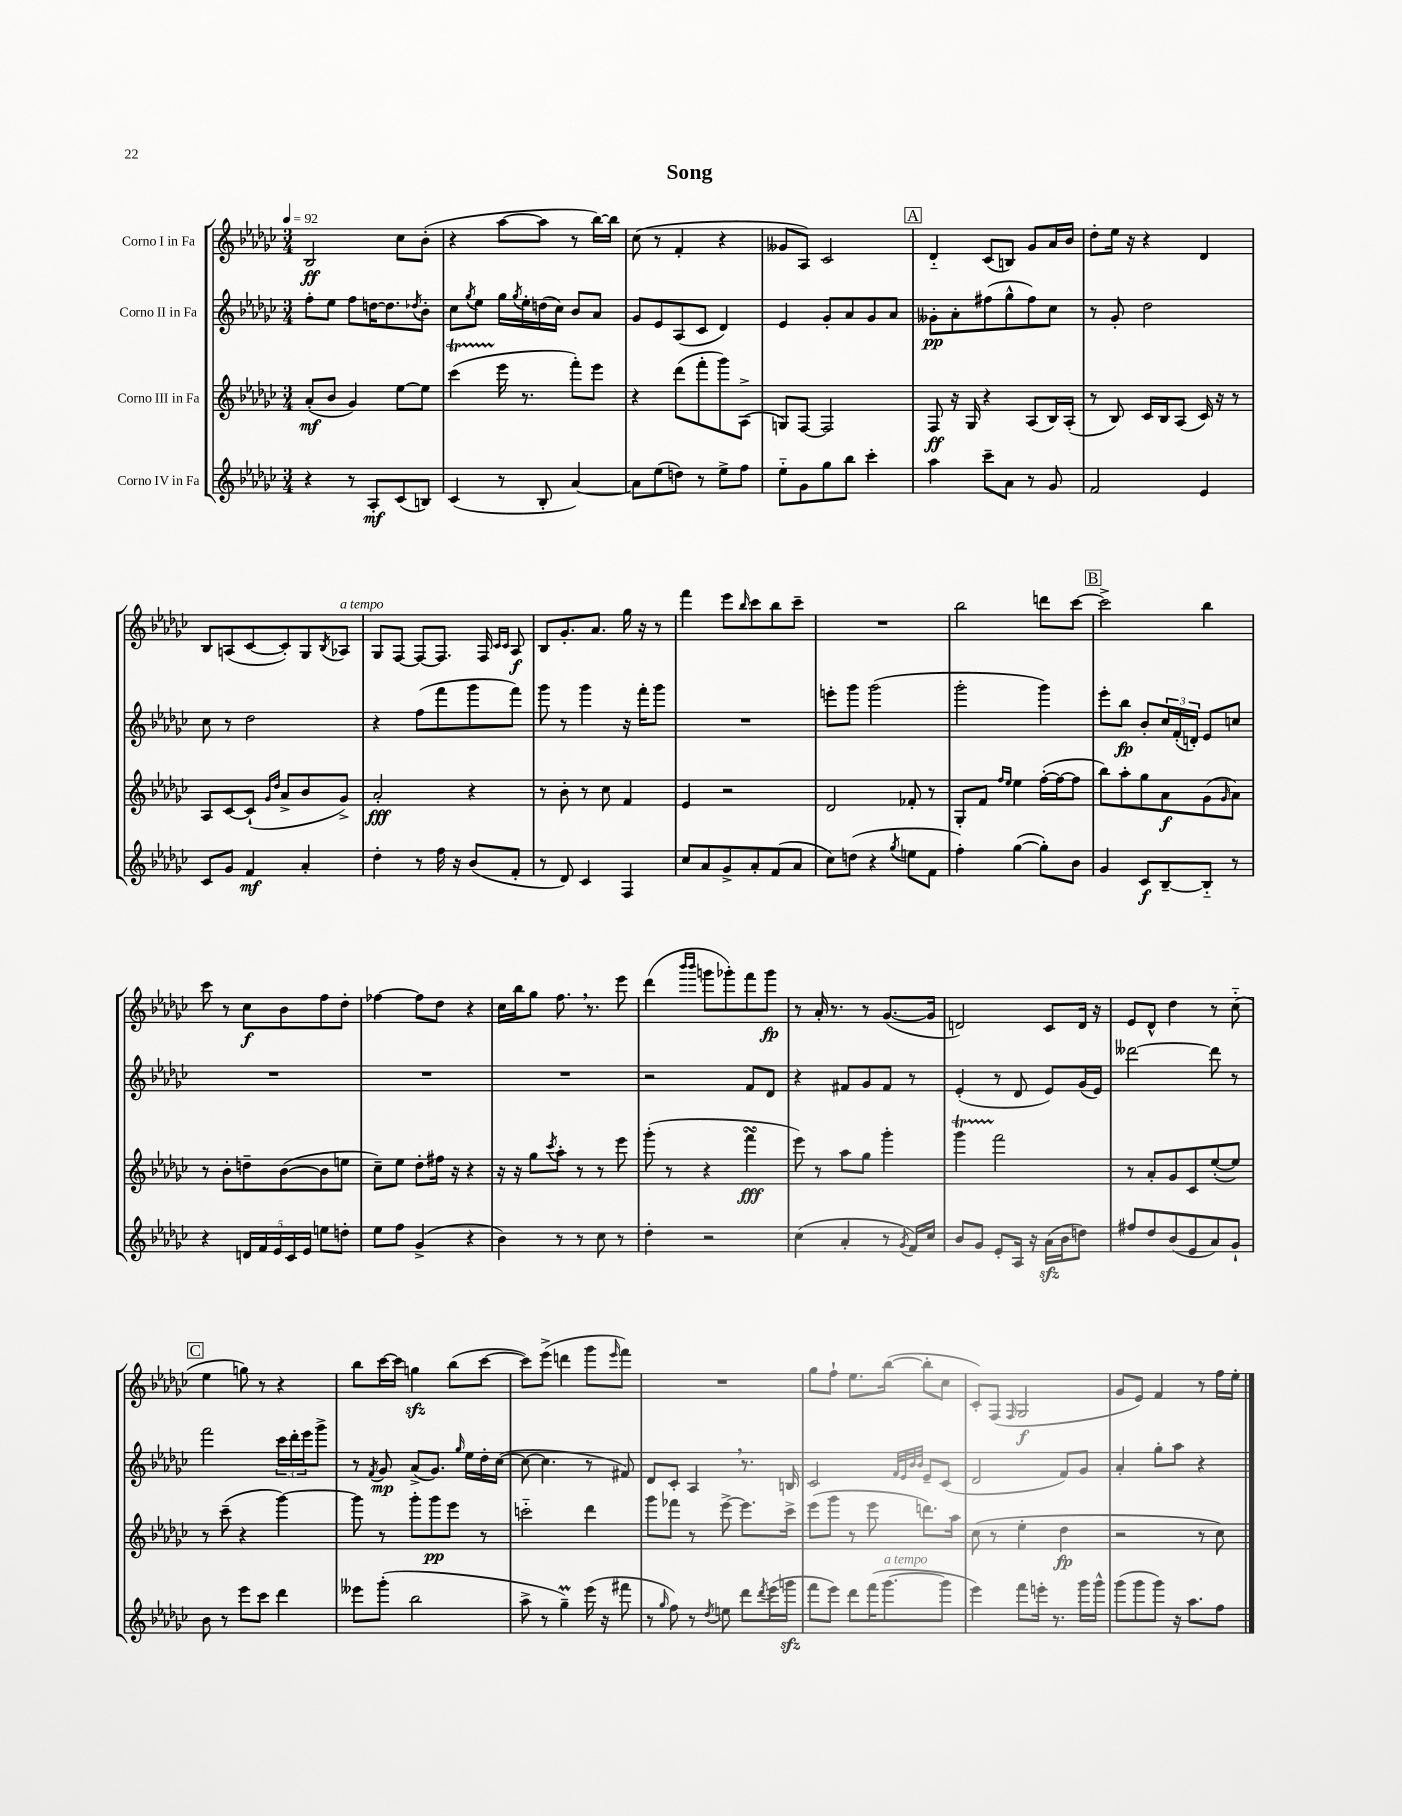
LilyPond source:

\header { title = "Song" }
<<
\new StaffGroup <<
\new Staff = "s0" \with { instrumentName = "Corno I in Fa" } {
    \clef treble \key ges \major \numericTimeSignature \time 3/4 \tempo 4 = 92
    bes2\ff ces''8 bes'8-.( |
    r4 aes''8~ aes''8 r8 bes''16~) bes''16 |
    ces''8( r8 f'4-. r4 |
    geses'8 aes8) ces'2 |
    \mark \markup { \box "A" } des'4-_ ces'8( b8) ges'8 aes'16 bes'16 |
    des''8-. ees''16 r16 r4 des'4 |
    bes8 a8( ces'8~ ces'8-.) ges8 \acciaccatura { bes8 } aes8^\markup { \italic "a tempo" } |
    ges8 f8~ f8~ f8. f16 \grace { ces'16 ces'16 } aes8\f |
    bes8 ges'8.-. aes'8. ges''16 r16 r8 |
    f'''4 ees'''8 \grace { bes''16 } ces'''8 bes''8 ces'''8-- |
    R2. |
    bes''2 d'''8 ces'''8~ |
    \mark \markup { \box "B" } ces'''2-> bes''4 |
    ces'''8 r8 ces''8\f bes'8 f''8 des''8-. |
    fes''4~ fes''8 des''8 r4 |
    ces''16 bes''16 ges''8 f''8. \breathe r8. ees'''8 |
    des'''4( \grace { bes'''16 bes'''16 } g'''8 ges'''8-.) f'''8 ges'''8\fp |
    r8 aes'16-. r8. r8 ges'8.~( ges'16 |
    d'2) ces'8 d'16 r16 |
    ees'8 des'8-^ des''4 r8 ces''8-_( |
    \mark \markup { \box "C" } ees''4 g''8) r8 r4 |
    bes''8 ces'''16~ ces'''16 g''4\sfz bes''8( ces'''8~ |
    ces'''8) ees'''8->( d'''4 ges'''8 \grace { ees'''16 } f'''8) |
    R2. |
    ges''8 f''8-! ees''8. bes''16~( bes''8-. ces''8 |
    ces'8-.) f8( \grace { f16 } ges2\f |
    ges'8 ees'8) f'4 r8 f''16 ees''16-. \bar "|." |
}
\new Staff = "s1" \with { instrumentName = "Corno II in Fa" } {
    \clef treble \key ges \major \numericTimeSignature \time 3/4
    f''8-. ees''8 f''8 d''16~ d''8. \acciaccatura { des''8 } bes'8-. |
    ces''8 \acciaccatura { ges''8 } ees''8 ges''16 \acciaccatura { ges''8 } ees''16-. d''16( ces''16) bes'8 aes'8 |
    ges'8 ees'8 aes8( ces'8 des'4) |
    ees'4 ges'8-. aes'8 ges'8 aes'8 |
    \mark \markup { \box "A" } geses'8-.\pp aes'8-. fis''8( ges''8-^ fis''8) ces''8 |
    r8 ges'8-. des''2 |
    ces''8 r8 des''2 |
    r4 f''8( f'''8 ges'''8 f'''8) |
    ges'''8 r8 ges'''4 r16 f'''16-. ges'''8 |
    R2. |
    e'''8-. ges'''8 ges'''2( |
    ges'''2-. ges'''4) |
    \mark \markup { \box "B" } ees'''8-. bes''8\fp bes'8-. \tuplet 3/2 { ces''16 f'16-.( d'16-.) } ees'8 c''8 |
    R2. |
    R2. |
    R2. |
    r2 f'8 des'8 |
    r4 fis'8 ges'8 fis'8 r8 |
    ees'4-.( r8 des'8 ees'8) ges'16( ees'16) |
    deses'''2~ deses'''8 r8 |
    \mark \markup { \box "C" } f'''2 \tuplet 3/2 { ces'''16 des'''16-. ees'''16 } ges'''8-> |
    r8 \acciaccatura { f'8 } ges'8\mp aes'8->( ges'8.) \grace { ges''16 } ees''16 des''16-. ces''16~( |
    ces''8~ ces''4. r8 fis'8) |
    des'8 ces'8-. aes4 \breathe r8. b16 |
    ces'2 \grace { f'32 ees'32 bes'32 bes'32 } ees'8-- ces'8( |
    des'2 f'8) ges'8 |
    aes'4-. ges''8-. aes''8 r4 \bar "|." |
}
\new Staff = "s2" \with { instrumentName = "Corno III in Fa" } {
    \clef treble \key ges \major \numericTimeSignature \time 3/4
    aes'8-.\mf( bes'8 ges'4) ees''8~ ees''8 |
    ces'''4\startTrillSpan( ees'''16\stopTrillSpan r8. f'''8-.) ees'''8 |
    r4 des'''8( f'''8-. ges'''8) aes8->( |
    g8) f8~ f2 |
    \mark \markup { \box "A" } f8\ff r16 ges16 r4 aes8( bes16) aes16-.( |
    r8 bes8) ces'16 bes16 aes8( ces'16) r16 r8 |
    aes8 ces'8~ ces'8-!( \grace { ges'16 des''16 } aes'8-> bes'8 ges'8->) |
    aes'2-.\fff r4 |
    r8 bes'8-. r8 ces''8 f'4 |
    ees'4 r2 |
    des'2 fes'8-. r8 |
    ges8-. f'8 \grace { f''16 ees''16 } ees''4 f''16~-.( f''16~ f''8 |
    \mark \markup { \box "B" } bes''8) aes''8-. ges''8 aes'8\f ges'8( \grace { ges'16 } aes'8) |
    r8 bes'8-. d''8-- bes'8~( bes'8 e''8 |
    ces''8--) ees''8 des''8-. fis''16 r16 r4 |
    r16 r16 ges''8 \acciaccatura { ces'''8 } aes''8-. r8 r8 ees'''8 |
    ges'''8-.( r8 r4 f'''4\turn\fff |
    ees'''8) r8 aes''8 ges''8 ges'''4-. |
    ges'''4\startTrillSpan f'''2\stopTrillSpan |
    r8 aes'8-. ges'8 ces'8 ees''8~-.( ees''8) |
    \mark \markup { \box "C" } r8 ces'''8--( r4 ges'''4~) |
    ges'''8 r8 ges'''8-. ges'''8\pp ees'''8 r8 |
    c'''2-_ des'''4 |
    ges'''8 fes'''8 r8 ees'''8~-> ees'''8. ces'''16-> |
    ees'''8( ges'''8 r8 ees'''8 d'''8.) aes''16 |
    ces''8( r8 ees''4-. des''4\fp |
    r2 r8 ces''8) \bar "|." |
}
\new Staff = "s3" \with { instrumentName = "Corno IV in Fa" } {
    \clef treble \key ges \major \numericTimeSignature \time 3/4
    r4 r8 aes8-.\mf ces'8( b8) |
    ces'4( r8 bes8-. aes'4~) |
    aes'8 ees''8( d''8) r8 ees''8-> f''8 |
    ees''8-_ ges'8 ges''8 bes''8 ces'''4-. |
    \mark \markup { \box "A" } aes''4 ces'''8-- aes'8 r8 ges'8 |
    f'2 ees'4 |
    ces'8 ges'8 f'4\mf aes'4-. |
    des''4-. r8 f''16 r16 bes'8( f'8-. |
    r8 des'8) ces'4 f4 |
    ces''8 aes'8 ges'8-> aes'8-. f'8( aes'8 |
    ces''8) d''8( r4 \acciaccatura { ges''8 } e''8 f'8 |
    f''4-.) ges''4~( ges''8-.) bes'8 |
    \mark \markup { \box "B" } ges'4 ces'8\f bes8~-- bes8-_ r8 |
    r4 \tuplet 5/4 { d'16 f'16 ees'16 ces'16 ees'16 } e''8 d''8-. |
    ees''8 f''8 ges'4->( r4 |
    bes'4) r8 r8 ces''8 r8 |
    des''4-. r2 |
    ces''4( aes'4-. r8 \acciaccatura { ges'8 } f'16) ces''16 |
    bes'8 ges'8 ees'8-. aes16 r16 aes'16\sfz( bes'16 d''8) |
    fis''8 des''8 bes'8( ees'8 aes'8) ges'8-! |
    \mark \markup { \box "C" } bes'8 r8 ees'''8 ces'''8 des'''4 |
    eeses'''8 ges'''8-.( bes''2 |
    aes''8-> r8 ges''4--\prall) ees'''16( r16 fis'''8 |
    r8 \grace { ges''16 } f''8) r8 \acciaccatura { des''8 } e''8 des'''8 \acciaccatura { des'''8 } ees'''16( g'''16\sfz |
    f'''8 ees'''8) des'''8 f'''16( ges'''8.~^\markup { \italic "a tempo" } ges'''8 |
    ees'''4) f'''8 e'''16-. r8. ges'''16 ges'''16-^ |
    ges'''8( ges'''8 ges'''8) r16 aes''8. f''8 \bar "|." |
}
>>
>>
\layout { \context { \Score \remove "Bar_number_engraver" } }
